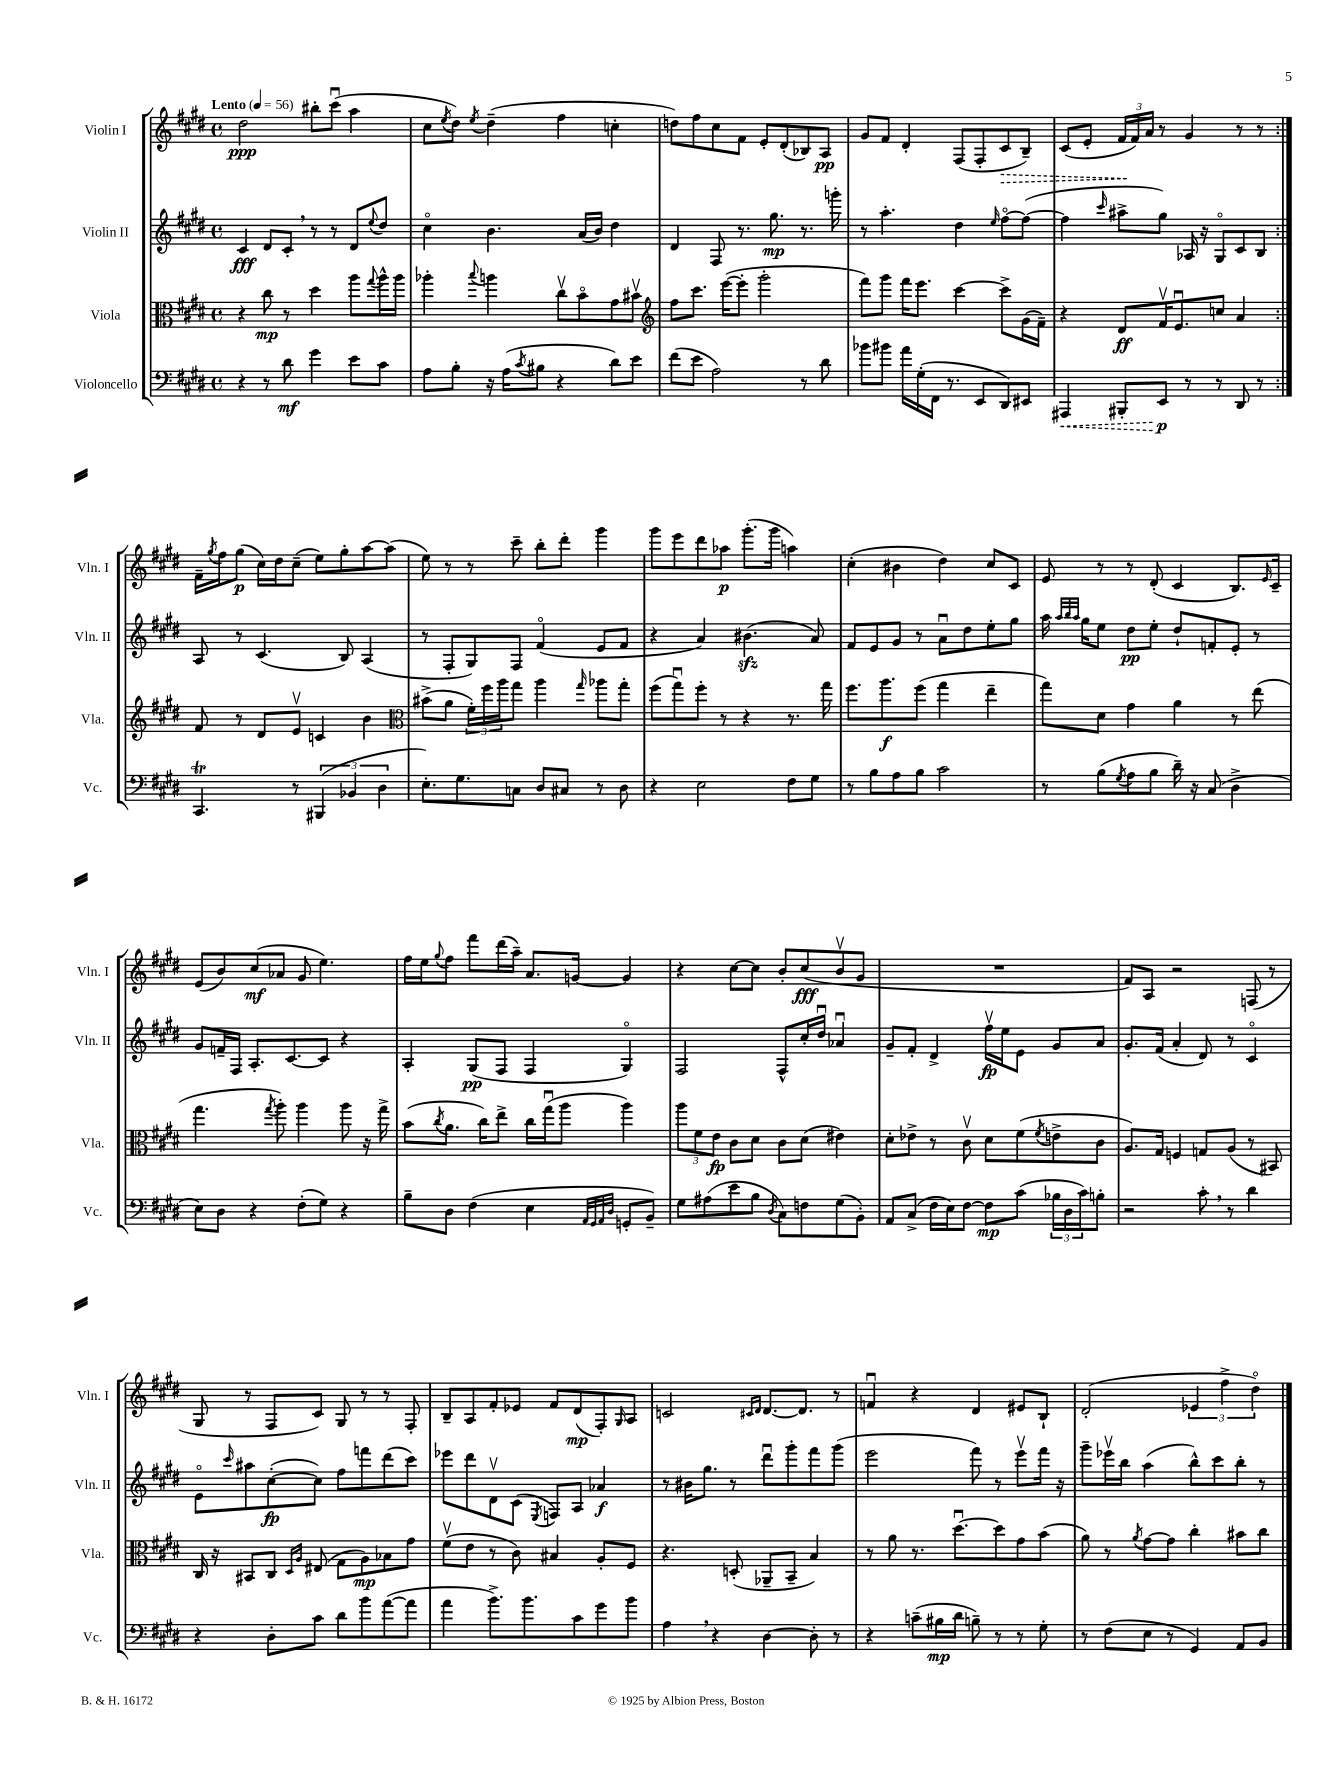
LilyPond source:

<<
\new StaffGroup <<
\new Staff = "s0" \with { instrumentName = "Violin I" shortInstrumentName = "Vln. I" } {
    \clef treble \key e \major \defaultTimeSignature \time 4/4 \tempo "Lento" 4 = 56
    \repeat volta 2 { dis''2\ppp bis''8-. cis'''8\downbow( a''4 |
    cis''8 \acciaccatura { e''8 } dis''8) \acciaccatura { e''8 } dis''4--( fis''4 c''4-. |
    d''8) fis''8 cis''8 fis'8 e'8-. dis'8-.( bes8) a8\pp |
    gis'8 fis'8 dis'4-. fis8( fis8-. \once \override Hairpin.style = #'dashed-line cis'8\> b8--) |
    cis'8( e'8-. \tuplet 3/2 { fis'16\! fis'16) a'16 } r8 gis'4 r8 r8 | }
    fis'16-- \acciaccatura { gis''8 } fis''16 gis''8\p( cis''16) dis''16 cis''8--( e''8) gis''8-. a''8~ a''8( |
    e''8) r8 r8 cis'''8-- b''8-. dis'''8-. gis'''4 |
    gis'''8 e'''8 dis'''8 aes''8\p gis'''8.-.( gis'''16 a''4) |
    cis''4-.( bis'4 dis''4) cis''8 cis'8 |
    e'8 r8 r8 dis'8-.( cis'4 b8.) \grace { e'16 } cis'16-- |
    e'8( b'8) cis''8\mf( aes'8 gis'8 e''4.) |
    fis''16 e''16 \appoggiatura { gis''8 } fis''8 fis'''8 dis'''16( a''16--) a'8. g'16~ g'4 |
    r4 cis''8~ cis''8 b'8-. cis''8\fff( b'8\upbow gis'8 |
    R1 |
    fis'8) a8 r2 f8( r8 |
    gis8 r8 fis8 cis'8) gis8 r8 r8 fis8-. |
    b8-- a8 fis'8-. ees'8 fis'8 dis'8\mp( fis8-.) \grace { gis16 } a8 |
    c'2 \grace { cis'16 dis'16 } dis'8.~ dis'8. r8 |
    f'4\downbow r4 dis'4 eis'8 b8-! |
    dis'2-.( \tuplet 3/2 { ees'4 fis''4-> dis''4\flageolet) } \bar "|." |
}
\new Staff = "s1" \with { instrumentName = "Violin II" shortInstrumentName = "Vln. II" } {
    \clef treble \key e \major \defaultTimeSignature \time 4/4
    \repeat volta 2 { cis'4\fff dis'8 cis'8-. \breathe r8 r8 dis'8 \appoggiatura { e''8 } dis''8 |
    cis''4\flageolet b'4. a'16( b'16) dis''4 |
    dis'4 fis8 r8. gis''8.\mp r8. g'''16-. |
    r8 a''4.-. dis''4 \grace { e''16 } fis''8~\flageolet fis''8~( |
    fis''4 \grace { cis'''16 } ais''8-> gis''8) aes16 r16 gis8\flageolet cis'8 b8 | }
    a8 r8 cis'4.( b8) a4( |
    r8 fis8-. gis8) fis8 fis'4\flageolet( e'8 fis'8 |
    r4 a'4) bis'4.\sfz( a'8) |
    fis'8 e'8 gis'8 r8 a'8\downbow dis''8 e''8-. gis''8 |
    a''16 \grace { a''32 b''32 a''32 } gis''16 e''8 dis''8\pp e''8-. dis''8-! f'8-. e'8-. r8 |
    gis'8 f'16-- fis16 a8.-. cis'8.~ cis'8 r4 |
    a4-. gis8\pp( fis8 fis4 gis4\flageolet) |
    fis2 fis8-^ cis''16-. dis''16\downbow aes'4\downbow |
    gis'8-- fis'8-. dis'4-> fis''16\upbow\fp e''16 e'8 gis'8 a'8 |
    gis'8.-. fis'16( a'4-. dis'8) r8 cis'4\flageolet |
    e'8\flageolet \grace { cis'''16 } ais''8 cis''8~-.\fp( cis''8) fis''8 f'''8 dis'''8( cis'''8) |
    ees'''8 dis'''8 dis'8\upbow cis'8( \acciaccatura { e8 } f8) a8 aes'4\f |
    r8 bis'16 gis''8. r8 dis'''8\downbow gis'''8-. fis'''8 gis'''8( |
    e'''2 fis'''8) r8 e'''8\upbow fis'''16 r16 |
    gis'''8-- ees'''16\upbow b''16 a''4( b''8-^) cis'''8 b''8-. r8 \bar "|." |
}
\new Staff = "s2" \with { instrumentName = "Viola" shortInstrumentName = "Vla." } {
    \clef alto \key e \major \defaultTimeSignature \time 4/4
    \repeat volta 2 { r4 cis''8\mp r8 dis''4 a''8 \appoggiatura { gis''8 } a''16-^ a''16 |
    aes''4-. \appoggiatura { b''8 } a''4 cis''8\upbow b'8\flageolet gis'8 bis'8\upbow |
    \clef treble fis''8 cis'''8. e'''16~( e'''8-. gis'''2-. |
    fis'''8) gis'''8 fis'''16 e'''8. cis'''4~ cis'''8-> gis'16( fis'16--) |
    r4 dis'8\ff fis'16\upbow e'8.\downbow c''8 a'4 | }
    fis'8 r8 dis'8 e'8\upbow c'4 b'4 |
    \clef alto bis'8->( a'8 \tuplet 3/2 { fis'16-.) fis''16 a''16 } gis''8 a''4 \grace { gis''16 } aes''8 gis''8-. |
    fis''8( gis''8\downbow) fis''8-. r8 r4 r8. gis''16 |
    fis''8. a''8.\f fis''8( gis''4 e''4-- |
    gis''8) dis'8 gis'4 a'4 r8 e''8( |
    gis''4. \acciaccatura { gis''8 } a''8-.) a''4 a''8 r16 gis''16-> |
    b'8( \acciaccatura { cis''8 } a'8. cis''16) e''8-> cis''16 gis''16\downbow( a''8 a''4) |
    \tuplet 3/2 { a''8 fis'8 e'8\fp } cis'8 dis'8 cis'8 dis'8( eis'4) |
    dis'8-. ees'8-> r8 cis'8\upbow dis'8 fis'8( \acciaccatura { fis'8 } e'8-> cis'8 |
    a8.) gis16 f4 g8 a8( r8 bis,8) |
    cis16 r16 bis,8 cis8 \grace { dis16 a16 } eis8( gis8 a8\mp) bes8 gis'8 |
    fis'8\upbow( e'8 r8 cis'8) bis4 a8-. fis8 |
    r4. d8-.( aes,8-- b,8-- b4) |
    r8 a'8 r8. dis''8.~\downbow dis''8 gis'8 b'8( |
    a'8) r8 \acciaccatura { a'8 } gis'8~ gis'8 cis''4-. bis'8 cis''8 \bar "|." |
}
\new Staff = "s3" \with { instrumentName = "Violoncello" shortInstrumentName = "Vc." } {
    \clef bass \key e \major \defaultTimeSignature \time 4/4
    \repeat volta 2 { r4 r8 dis'8\mf gis'4 e'8 cis'8 |
    a8 b8-. r16 a16( \acciaccatura { cis'8 } bis8 r4 dis'8) e'8 |
    fis'8( e'8 a2) r8 dis'8 |
    bes'8 bis'8 a'16 gis16-.( fis,16 r8. e,8 dis,8) eis,8 |
    \once \override Hairpin.style = #'dashed-line ais,,4\< bis,,8-. e,8\p\! r8 r8 dis,8 r8 | }
    cis,4.\trill r8 \tuplet 3/2 { bis,,4( bes,4 dis4 } |
    e8.-.) gis8. c8 dis8 cis8 r8 dis8 |
    r4 e2 fis8 gis8 |
    r8 b8 a8 b8 cis'2 |
    r8 b8( \acciaccatura { gis8 } a8 b8 dis'16--) r16 cis8( dis4-> |
    e8) dis8 r4 fis8-.( gis8) r4 |
    b8-- dis8 fis4( e4 \grace { a,32 gis,32 a,32 dis32 } g,8-. b,8--) |
    gis8 ais8( e'8 b8 \acciaccatura { dis8 } cis8) f8 gis8( b,8-.) |
    a,8 cis8->( fis16 e16) fis8~ fis8\mp cis'8( \tuplet 3/2 { bes16 dis16 cis'16) } b8-. |
    r2 cis'8-. \breathe r8 dis'4 |
    r4 dis8-. cis'8 dis'8 b'8 a'8~( a'8 |
    a'4 b'8.->) b'8. cis'8 gis'8 b'8 |
    a4 \breathe r4 dis4~ dis8-. r8 |
    r4 c'8--( bis16\mp dis'16 b8--) r8 r8 gis8-. |
    r8 fis8( e8 r8 gis,4) a,8 b,8 \bar "|." |
}
>>
>>
\layout { \context { \Score \remove "Bar_number_engraver" } }
